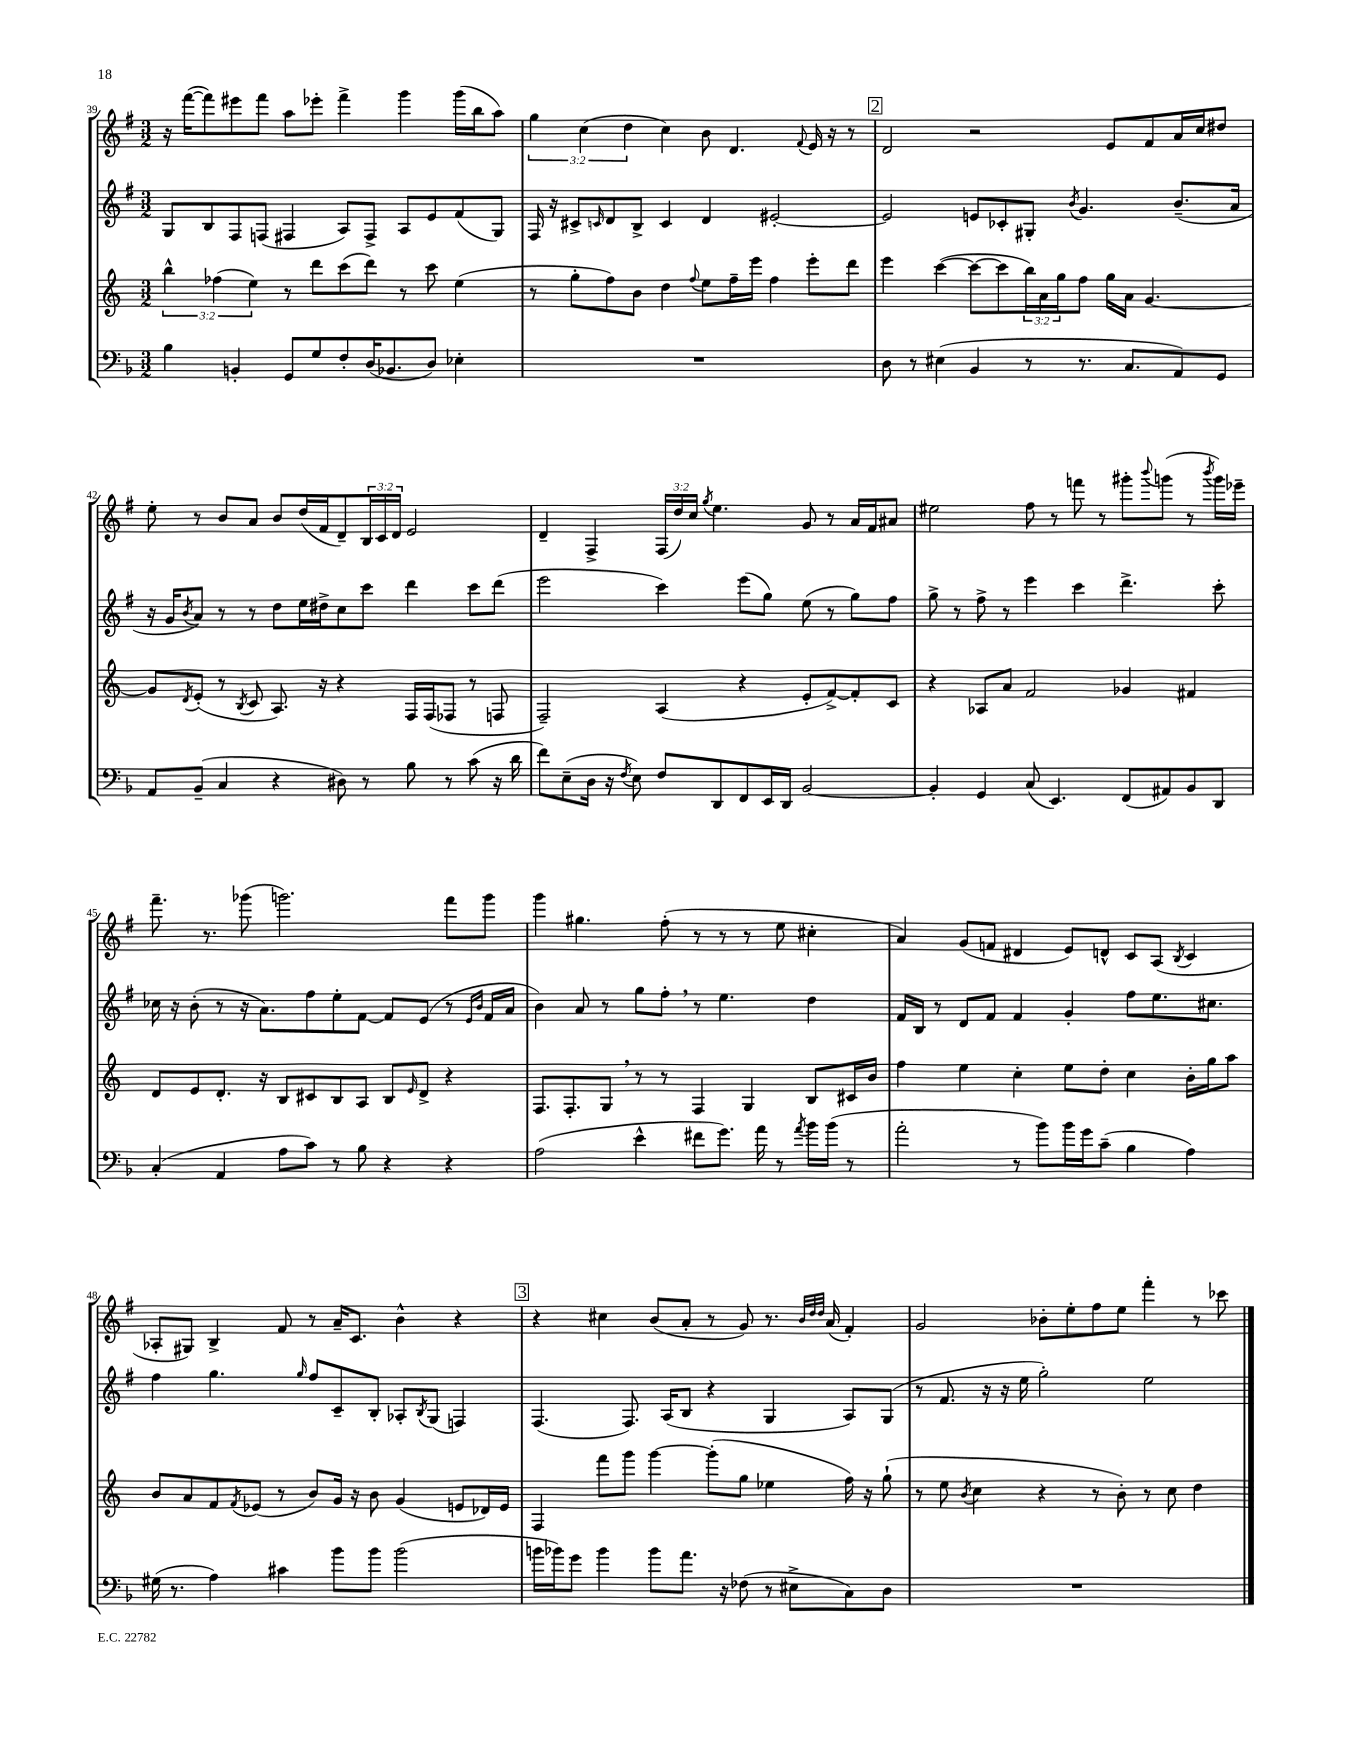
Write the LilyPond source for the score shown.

<<
\new StaffGroup <<
\new Staff = "s0" {
    \clef treble \key g \major \numericTimeSignature \time 3/2 \override Staff.TupletNumber.text = #tuplet-number::calc-fraction-text
    r16 fis'''16~( fis'''8) eis'''8 fis'''8 a''8 ees'''8-. fis'''4-> g'''4 g'''16( b''16 a''8) |
    \tuplet 3/2 { g''4 c''4( d''4 } c''4) b'8 d'4. \appoggiatura { fis'8 } e'16 r16 r8 |
    \mark \markup { \box "2" } d'2 r2 e'8 fis'8 a'16 c''16 dis''8 |
    e''8-. r8 b'8 a'8 b'8 d''16( fis'16 d'8--) \tuplet 3/2 { b16 c'16 d'16 } e'2 |
    d'4-- fis4-> \tuplet 3/2 { fis16( d''16) c''16 } \acciaccatura { g''8 } e''4. g'8 r8 a'16 fis'16 ais'8 |
    eis''2 fis''8 r8 f'''8 r8 gis'''8-. \appoggiatura { b'''8 } g'''8( r8 \acciaccatura { b'''8 } g'''16) ees'''16-- |
    fis'''8.-- r8. ges'''8( g'''2.) fis'''8 g'''8 |
    g'''4 gis''4. fis''8-.( r8 r8 r8 e''8 cis''4-. |
    a'4) g'8( f'8 dis'4 e'8) d'8-^ c'8 a8( \acciaccatura { b8 } c'4 |
    aes8-. gis8) b4-> fis'8 r8 a'16-- c'8. b'4-^ r4 |
    \mark \markup { \box "3" } r4 cis''4 b'8( a'8-. r8 g'8) r8. \grace { b'32 d''32 d''32 } a'16( fis'4-.) |
    g'2 bes'8-. e''8-. fis''8 e''8 fis'''4-. r8 ces'''8 \bar "|." |
}
\new Staff = "s1" {
    \clef treble \key g \major \numericTimeSignature \time 3/2
    g8 b8 fis8 f8( fis4 a8) fis8-> a8 e'8 fis'8( g8) |
    fis16 r16 cis'8-> \grace { c'16 } d'8 b8-> c'4 d'4 eis'2~-. |
    \mark \markup { \box "2" } eis'2 e'8 ces'8-. gis8-. \acciaccatura { b'8 } g'4. b'8.--( a'16 |
    r16 g'16 \acciaccatura { b'8 } a'8) r8 r8 d''8 e''16 dis''16-> c''8 c'''8 d'''4 c'''8 d'''8( |
    e'''2 c'''4) e'''8( g''8) e''8( r8 g''8) fis''8 |
    g''8-> r8 fis''8-> r8 e'''4 c'''4 d'''4.-> c'''8-. |
    ces''16 r16 b'8-.( r8 r16 a'8.) fis''8 e''8-. fis'8~ fis'8 e'8( r8 \grace { e'16 b'16 } fis'16 a'16 |
    b'4) a'8 r8 g''8 fis''8-. \breathe r8 e''4. d''4 |
    fis'16 b16 r8 d'8 fis'8 fis'4 g'4-. fis''8 e''8. cis''8. |
    fis''4 g''4. \grace { g''16 } fis''8 c'8-- b8-. aes8-. \acciaccatura { b8 } g8( f4) |
    \mark \markup { \box "3" } fis4.( fis8.) a16( b8 r4 g4 a8) g8( |
    r8 fis'8. r16 r16 e''16 g''2-.) e''2 \bar "|." |
}
\new Staff = "s2" {
    \clef treble \key c \major \numericTimeSignature \time 3/2 \override Staff.TupletNumber.text = #tuplet-number::calc-fraction-text
    \tuplet 3/2 { b''4-^ fes''4( e''4) } r8 d'''8 c'''8( d'''8) r8 c'''8 e''4( |
    r8 g''8-. f''8) b'8 d''4 \appoggiatura { f''8 } e''8 f''16-- e'''16 f''4 e'''8-. d'''8 |
    \mark \markup { \box "2" } e'''4 c'''4~( c'''8~ c'''8 \tuplet 3/2 { b''16) a'16 g''16 } f''8 g''16 a'16 g'4.~ |
    g'8 \acciaccatura { d'8 } e'8-.( r8 \acciaccatura { b8 } c'8 a8.) r16 r4 f16 f16( fes8 r8 f8 |
    f2--) a4( r4 e'8-. f'8~->) f'8-. c'8 |
    r4 aes8 a'8 f'2 ges'4 fis'4 |
    d'8 e'8 d'8.-. r16 b8 cis'8 b8 a8 b8 \grace { e'16 } d'8-> r4 |
    f8. f8.-. g8 \breathe r8 r8 f4 g4 b8 cis'16 b'16 |
    f''4 e''4 c''4-. e''8 d''8-. c''4 b'16-. g''16 a''8 |
    b'8 a'8 f'8 \acciaccatura { f'8 } ees'8( r8 b'8) g'16 r16 b'8 g'4( e'8 des'16) e'16 |
    \mark \markup { \box "3" } f4 f'''8 g'''8 g'''4~ g'''8-.( g''8 ees''4 f''16) r16 g''8-!( |
    r8 e''8 \acciaccatura { b'8 } c''4 r4 r8 b'8-.) r8 c''8 d''4 \bar "|." |
}
\new Staff = "s3" {
    \clef bass \key f \major \numericTimeSignature \time 3/2
    bes4 b,4-. g,8 g8 f8-. d16( bes,8. d8) ees4-. |
    R1. |
    \mark \markup { \box "2" } d8 r8 eis4( bes,4 r8 r8. c8. a,8) g,8 |
    a,8 bes,8--( c4 r4 dis8) r8 bes8 r8 c'8( r16 d'16 |
    f'8) e8--( d16 r16 \acciaccatura { f8 } e8) f8 d,8 f,8 e,16 d,16 bes,2~ |
    bes,4-. g,4 c8( e,4.) f,8( ais,8) bes,8 d,8 |
    c4-.( a,4 a8 c'8) r8 bes8 r4 r4 |
    a2( e'4-^ fis'8 g'8.) a'16 r8 \acciaccatura { a'8 } bes'16 bes'16( r8 |
    a'2-. r8 bes'8) bes'16 g'16 c'8--( bes4 a4) |
    gis16( r8. a4) cis'4 bes'8 bes'8 bes'2( |
    \mark \markup { \box "3" } b'16 bes'16) g'8 bes'4 bes'8 a'8. r16 fes8( r8 eis8-> c8) d8 |
    R1. \bar "|." |
}
>>
>>
\layout { \context { \Score currentBarNumber = #39 } }
